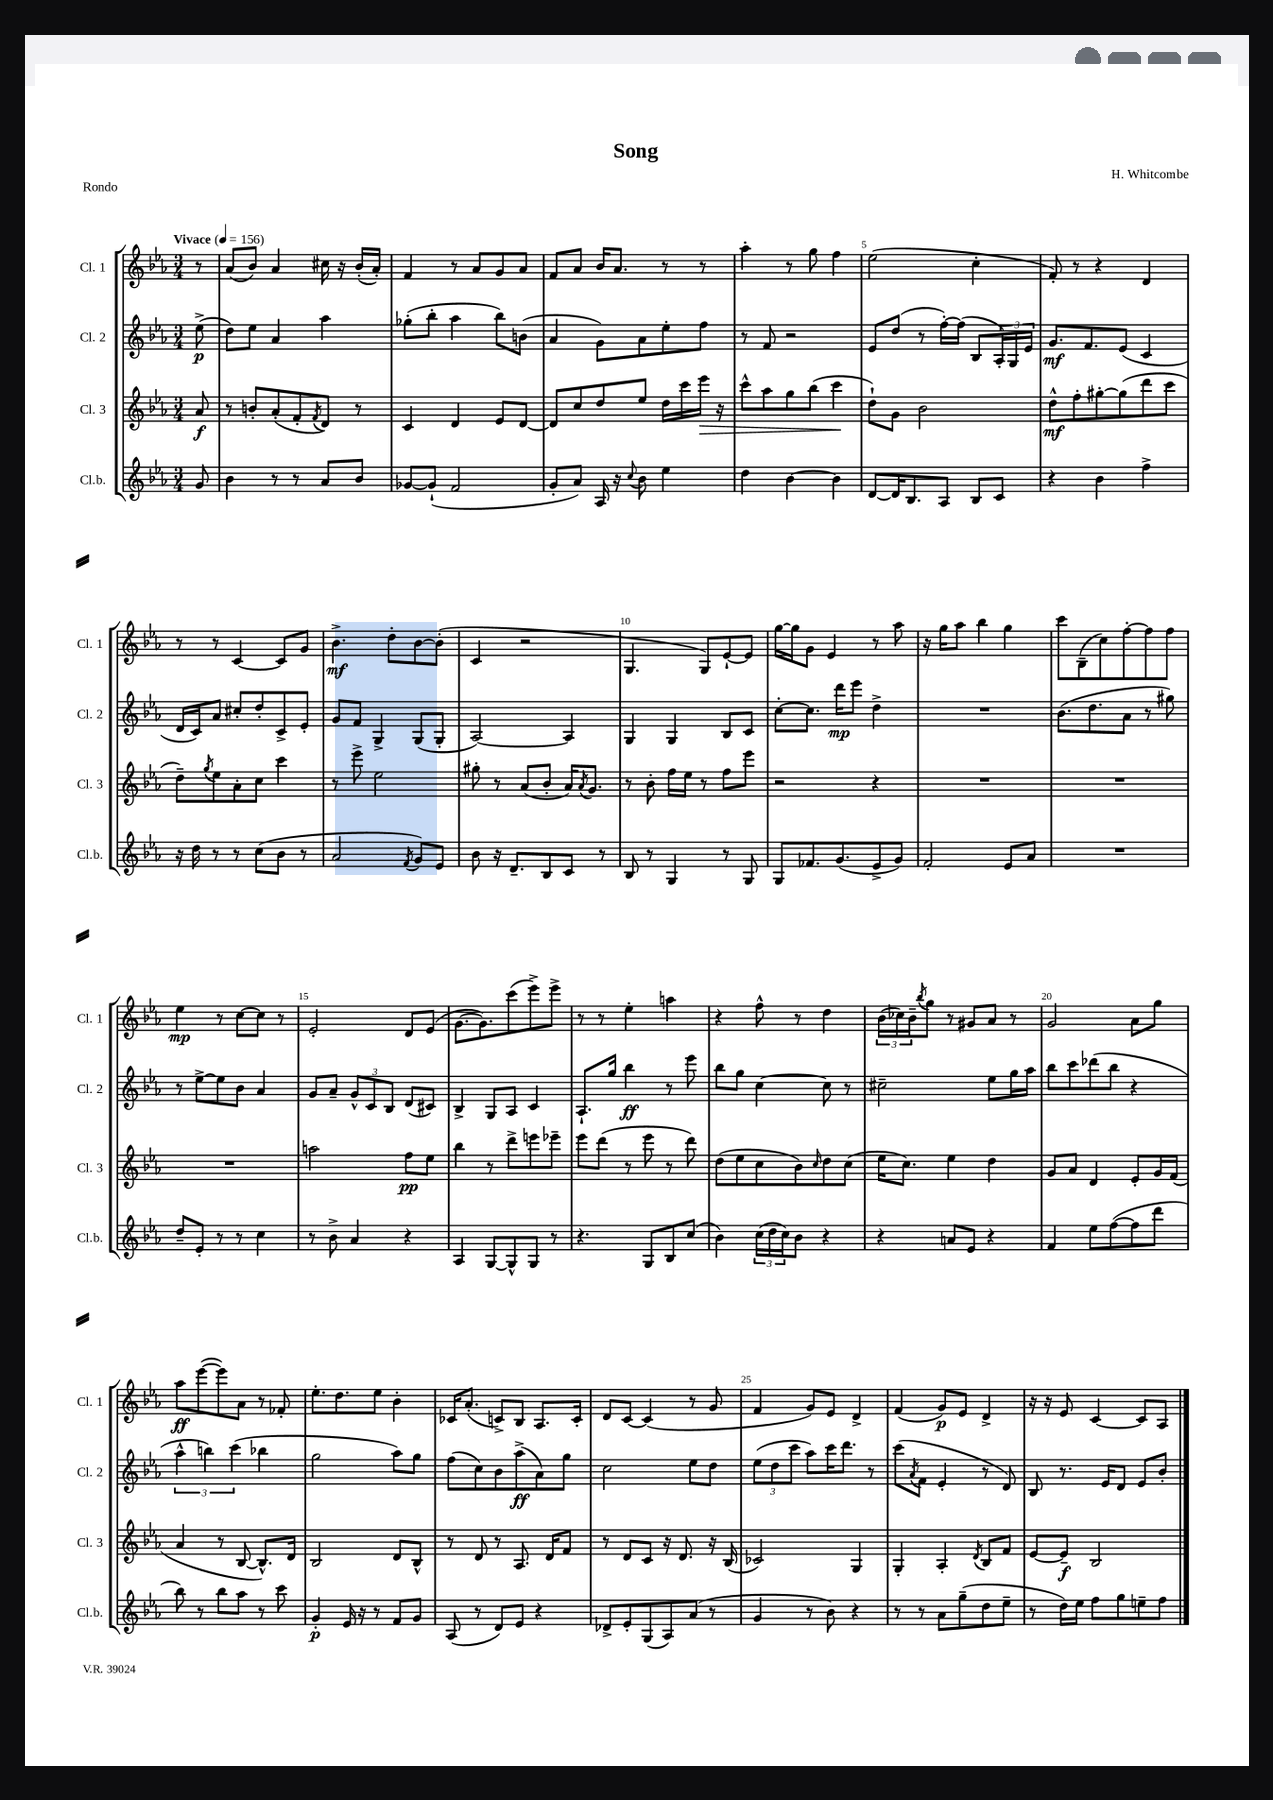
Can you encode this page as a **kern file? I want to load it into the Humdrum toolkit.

**kern	**dynam	**kern	**dynam	**kern	**dynam	**kern	**dynam
*part4	*part4	*part3	*part3	*part2	*part2	*part1	*part1
*staff4	*staff4	*staff3	*staff3	*staff2	*staff2	*staff1	*staff1
*I"Cl.b.	*	*I"Cl. 3	*	*I"Cl. 2	*	*I"Cl. 1	*
*I'Cl.b.	*	*I'Cl. 3	*	*I'Cl. 2	*	*I'Cl. 1	*
*clefG2	*	*clefG2	*	*clefG2	*	*clefG2	*
*k[b-e-a-]	*	*k[b-e-a-]	*	*k[b-e-a-]	*	*k[b-e-a-]	*
*M3/4	*	*M3/4	*	*M3/4	*	*M3/4	*
*MM156	*	*MM156	*	*MM156	*	*MM156	*
=	=	=	=	=	=	=	=
!	!	!	!	!	!	!LO:TX:a:B:t=Vivace	!
8g/	.	8a-/	f	(8ee-^\	p	8r	.
=1	=1	=1	=1	=1	=1	=1	=1
4b-\	.	8r	.	8dd\L)	.	(8a-/L	.
.	.	8bn'/L	.	8ee-\J	.	8b-/J)	.
8r	.	(8a-'/	.	4a-/	.	4a-/	.
8r	.	8f'/	.	.	.	.	.
.	.	8qf/	.	.	.	.	.
8a-/L	.	8d/J)	.	4aa-\	.	16cc#X\	.
.	.	.	.	.	.	16r	.
8b-/J	.	8r	.	.	.	(16b-'/LL	.
.	.	.	.	.	.	16a-'/JJ)	.
=2	=2	=2	=2	=2	=2	=2	=2
[8g-X/L	.	4c/	.	(8gg-X'\L	.	4f/	.
(8g-`/J]	.	.	.	8bb-'\J	.	.	.
2f/	.	4d/	.	4aa-\	.	8r	.
.	.	.	.	.	.	8a-/L	.
.	.	8e-/L	.	8bb-\L)	.	8g/	.
.	.	[8d/J	.	(8bn\J	.	8a-/J	.
=3	=3	=3	=3	=3	=3	=3	=3
8g'/L	.	8d/L]	.	4a-/	.	8f/L	.
8a-/J)	.	8cc/	.	.	.	8a-/J	.
16A-/	.	8dd/	.	8g\L)	.	16b-/KL	.
16r	.	.	.	.	.	8.a-/J	.
8qqcc/	.	.	.	.	.	.	.
8b-\	.	8ee-/J	.	8a-\	.	.	.
4ee-\	.	16dd\LL	.	8ee-'\	.	8r	.
.	.	16ccc\	.	.	.	.	.
!	!	!	!LO:HP:b	!	!	!	!
.	.	16eee-\JJ	>	8ff\J	.	8r	.
.	.	16r	.	.	.	.	.
=4	=4	=4	=4	=4	=4	=4	=4
4dd\	.	8ccc^^\L	.	8r	.	4aa-'\	.
.	.	8aa-\	.	8f/	.	.	.
[4b-\	.	8gg\	.	2r	.	8r	.
.	.	(8bb-\J	.	.	.	8gg\	.
4b-\]	.	4ccc\	.	.	.	4ff\	.
.	.	.	]	.	.	.	.
=5	=5	=5	=5	=5	=5	=5	=5
[8d/L	.	8dd`\L)	.	8e-/L	.	(2ee-\	.
16d/K]	.	8g\J	.	(8dd/J	.	.	.
8.B-/	.	.	.	.	.	.	.
.	.	2b-\	.	8r	.	.	.
8A-/J	.	.	.	[16ff'\LL)	.	.	.
.	.	.	.	(16ff\JJ]	.	.	.
8B-/L	.	.	.	8B-/L	.	4cc'\	.
8c/J	.	.	.	24A-'/L)	.	.	.
.	.	.	.	24G/	.	.	.
.	.	.	.	24e-/JJ	.	.	.
=6	=6	=6	=6	=6	=6	=6	=6
4r	.	8dd^^\L	mf	8.g/L	mf	8f'/)	.
.	.	8ff'\	.	.	.	8r	.
.	.	.	.	8.f/	.	.	.
4b-\	.	[8gg#X'\	.	.	.	4r	.
.	.	(8gg#\]	.	(8e-/J	.	.	.
4ff^\	.	8ddd\	.	4c/	.	4d/	.
.	.	8ccc\J	.	.	.	.	.
!!LO:LB:g=z
=7	=7	=7	=7	=7	=7	=7	=7
16r	.	8dd~\L)	.	16d/LL	.	8r	.
16dd\	.	.	.	16c/J)	.	.	.
.	.	8qgg/	.	.	.	.	.
8r	.	8ee-\	.	8a-/J	.	8r	.
8r	.	8a-'\	.	8cc#X'/L	.	[4c/	.
(8cc\L	.	8cc\J	.	8dd'/	.	.	.
8b-\J	.	4ccc\	.	8c^/	.	8c/L]	.
8r	.	.	.	8e-'/J	.	8g/J	.
=8	=8	=8	=8	=8	=8	=8	=8
2a-/	.	8r	.	8g/L	.	4.b-^\	mf
.	.	8eee-^\	.	8f/J	.	.	.
.	.	2ee-\	.	4G^/	.	.	.
.	.	.	.	.	.	8dd'\L	.
8qf/	.	.	.	.	.	.	.
8g/L)	.	.	.	(8G/L	.	[8b-\	.
8e-/J	.	.	.	8G'/J	.	(8b-'\J]	.
=9	=9	=9	=9	=9	=9	=9	=9
8b-\	.	8gg#X'\	.	[2A-/)	.	4c/	.
16r	.	8r	.	.	.	.	.
8.d~/L	.	.	.	.	.	.	.
.	.	(8a-/L	.	.	.	2r	.
8B-/	.	8b-'/J	.	.	.	.	.
8c/J	.	16a-/KL)	.	4A-/]	.	.	.
.	.	8qa-/	.	.	.	.	.
.	.	8.g/J	.	.	.	.	.
8r	.	.	.	.	.	.	.
=10	=10	=10	=10	=10	=10	=10	=10
8B-/	.	8r	.	4G/	.	4.G/	.
8r	.	8b-'\	.	.	.	.	.
4G/	.	16ff\LL	.	4G/	.	.	.
.	.	16ee-\JJ	.	.	.	.	.
.	.	8r	.	.	.	8G/L)	.
8r	.	8ff\L	.	8B-/L	.	[8e-`/	.
8G/	.	8eee-\J	.	8c/J	.	8e-/J]	.
=11	=11	=11	=11	=11	=11	=11	=11
8G/L	.	2r	.	[8cc'\L	.	[16gg\LL	.
.	.	.	.	.	.	16gg\J]	.
8.f-X/	.	.	.	8.cc\J]	.	8g\J	.
.	.	.	.	.	.	4e-/	.
(8.g/	.	.	.	16ddd\KL	mp	.	.
.	.	.	.	8eee-\J	.	.	.
8e-^/	.	4r	.	4dd^\	.	8r	.
8g/J)	.	.	.	.	.	8aa-\	.
=12	=12	=12	=12	=12	=12	=12	=12
2f'/	.	2.r	.	2.r	.	16r	.
.	.	.	.	.	.	16gg\KL	.
.	.	.	.	.	.	8aa-\J	.
.	.	.	.	.	.	4bb-\	.
8e-/L	.	.	.	.	.	4gg\	.
8a-/J	.	.	.	.	.	.	.
=13	=13	=13	=13	=13	=13	=13	=13
2.r	.	2.r	.	(8.b-\L	.	8ccc\L	.
.	.	.	.	.	.	(8B-~\	.
.	.	.	.	8.dd\	.	.	.
.	.	.	.	.	.	8cc\)	.
.	.	.	.	8a-\J	.	[8ff'\	.
.	.	.	.	8r	.	8ff\]	.
.	.	.	.	8gg#X\)	.	8ff\J	.
!!LO:LB:g=z
=14	=14	=14	=14	=14	=14	=14	=14
8dd~/L	.	2.r	.	8r	.	4ee-\	mp
8e-'/J	.	.	.	[8ee-^\L	.	.	.
8r	.	.	.	8ee-\]	.	8r	.
8r	.	.	.	8b-\J	.	[8cc\L	.
4cc\	.	.	.	4a-/	.	8cc\J]	.
.	.	.	.	.	.	8r	.
=15	=15	=15	=15	=15	=15	=15	=15
8r	.	2aan\	.	8g/L	.	2e-'/	.
8b-^\	.	.	.	8a-~/J	.	.	.
4a-/	.	.	.	12g^^/L	.	.	.
.	.	.	.	12c/	.	.	.
.	.	.	.	12B-/J	.	.	.
4r	.	8ff\L	pp	(8d/L	.	8d/L	.
.	.	8ee-\J	.	8c#X/J)	.	(8e-/J	.
=16	=16	=16	=16	=16	=16	=16	=16
4A-/	.	4bb-\	.	4B-^/	.	[8.g\L	.
.	.	.	.	.	.	8.g\])	.
[8G/L	.	8r	.	8G/L	.	.	.
8G^^/]	.	8ddd^\L	.	8A-/J	.	(8ccc\	.
8G/J	.	8eeen\	.	4c/	.	8eee-^\)	.
8r	.	8eee-X~\J	.	.	.	8eee-^\J	.
=17	=17	=17	=17	=17	=17	=17	=17
4.r	.	8eee-\L	.	8.A-`/L	.	8r	.
.	.	(8ddd\J	.	.	.	8r	.
.	.	.	.	16gg/Jk	.	.	.
.	.	8r	.	4bb-\	ff	4ee-'\	.
8G/L	.	8eee-\	.	.	.	.	.
8B-/	.	8r	.	8r	.	4aan\	.
(8cc/J	.	8ddd\)	.	8eee-\	.	.	.
=18	=18	=18	=18	=18	=18	=18	=18
4b-\)	.	(8dd\L	.	8bb-\L	.	4r	.
.	.	8ee-\	.	8gg\J	.	.	.
(24cc\LL	.	8cc\	.	[4cc\	.	8ff^^\	.
24dd\	.	.	.	.	.	.	.
24cc\J)	.	.	.	.	.	.	.
8b-\J	.	8b-\)	.	.	.	8r	.
.	.	16qqcc/	.	.	.	.	.
4r	.	8dd\	.	8cc\]	.	4dd\	.
.	.	(8cc\J	.	8r	.	.	.
=19	=19	=19	=19	=19	=19	=19	=19
4r	.	16ee-\KL	.	2cc#X~\	.	(24b-\LL	.
.	.	.	.	.	.	24cc-X\)	.
.	.	8.cc\J)	.	.	.	.	.
.	.	.	.	.	.	24b-~\J	.
.	.	.	.	.	.	8qbb-/	.
.	.	.	.	.	.	8gg\J	.
8an/L	.	4ee-\	.	.	.	8r	.
8e-/J	.	.	.	.	.	8g#X/L	.
4r	.	4dd\	.	8ee-\L	.	8a-/J	.
.	.	.	.	16gg\L	.	8r	.
.	.	.	.	16aa-\JJ	.	.	.
=20	=20	=20	=20	=20	=20	=20	=20
4f/	.	8g/L	.	8bb-\L	.	2g/	.
.	.	8a-/J	.	8ccc\	.	.	.
8ee-\L	.	4d/	.	(8ddd-X\	.	.	.
([8ff\	.	.	.	8bb-\J	.	.	.
8ff\]	.	8e-'/L	.	4r	.	8a-\L	.
8ddd\J	.	16g/L	.	.	.	8gg\J	.
.	.	(16f/JJ	.	.	.	.	.
!!LO:LB:g=z
=21	=21	=21	=21	=21	=21	=21	=21
8bb-\)	.	4a-/	.	6aa-^^\	.	8aa-\L	ff
8r	.	.	.	.	.	([8eee-\	.
.	.	.	.	6bbn\)	.	.	.
8bb-\L	.	8r	.	.	.	8eee-\])	.
.	.	.	.	(6ccc\	.	.	.
8aa-\J	.	[8B-/	.	.	.	8a-\J	.
8r	.	8.B-^^/L])	.	4bb-X\	.	8r	.
8ccc\	.	.	.	.	.	8f-X'/	.
.	.	16d/Jk	.	.	.	.	.
=22	=22	=22	=22	=22	=22	=22	=22
4g'/	p	2B-/	.	2gg\	.	8.ee-'\L	.
.	.	.	.	.	.	8.dd\	.
16e-/	.	.	.	.	.	.	.
16r	.	.	.	.	.	.	.
8r	.	.	.	.	.	8ee-\J	.
8f/L	.	8d/L	.	8aa-\L)	.	4b-'\	.
8g/J	.	8B-^^/J	.	8gg\J	.	.	.
=23	=23	=23	=23	=23	=23	=23	=23
(8A-/	.	8r	.	(8ff\L	.	16c-X/KL	.
.	.	.	.	.	.	(8.a-'/J	.
8r	.	8d/	.	8cc\)	.	.	.
8d/L)	.	8r	.	8b-\	.	8cn^/L)	.
8e-/J	.	8.A-/	.	(8aa-^\	ff	8B-/J	.
4r	.	.	.	8a-\)	.	8.A-/L	.
.	.	16d/KL	.	.	.	.	.
.	.	8f/J	.	8gg\J	.	.	.
.	.	.	.	.	.	16c'/Jk	.
=24	=24	=24	=24	=24	=24	=24	=24
8d-X^/L	.	8r	.	2cc\	.	8d/L	.
8e-'/	.	8d/L	.	.	.	[8c/J	.
(8G/	.	8c/J	.	.	.	(4c/]	.
8A-/)	.	16r	.	.	.	.	.
.	.	8.d/	.	.	.	.	.
(8a-/J	.	.	.	8ee-\L	.	8r	.
8r	.	16r	.	8dd\J	.	8g/	.
.	.	(16B-/	.	.	.	.	.
=25	=25	=25	=25	=25	=25	=25	=25
4g/	.	2c-X/)	.	(12ee-\L	.	4f/	.
.	.	.	.	12dd\	.	.	.
.	.	.	.	12ccc\J	.	.	.
8r	.	.	.	8aa-\L)	.	8g/L)	.
8b-\)	.	.	.	16ccc\K	.	8e-/J	.
.	.	.	.	8.ddd\J	.	.	.
4r	.	4G/	.	.	.	4d^/	.
.	.	.	.	8r	.	.	.
=26	=26	=26	=26	=26	=26	=26	=26
8r	.	4G'/	.	(8ccc\L	.	(4f/	.
.	.	.	.	8qa-/	.	.	.
8r	.	.	.	8f\J	.	.	.
8a-\L	.	4A-'/	.	4e-'/	.	8g/L)	p
(8gg~\	.	.	.	.	.	8e-/J	.
.	.	8qd/	.	.	.	.	.
8dd\	.	8B-/L	.	8r	.	4d^/	.
8ee-~\J	.	8f/J	.	8d/)	.	.	.
=27	=27	=27	=27	=27	=27	=27	=27
8r	.	[8e-/L	.	8B-/	.	16r	.
.	.	.	.	.	.	16r	.
16dd\LL)	.	8e-~/J]	f	8.r	.	8e-/	.
16ee-\JJ	.	.	.	.	.	.	.
8ff\L	.	2B-/	.	.	.	[4c/	.
.	.	.	.	16e-/KL	.	.	.
8gg\	.	.	.	8d/J	.	.	.
8een~\	.	.	.	8e-/L	.	8c/L]	.
8ff\J	.	.	.	8b-'/J	.	8A-/J	.
==	==	==	==	==	==	==	==
*-	*-	*-	*-	*-	*-	*-	*-
